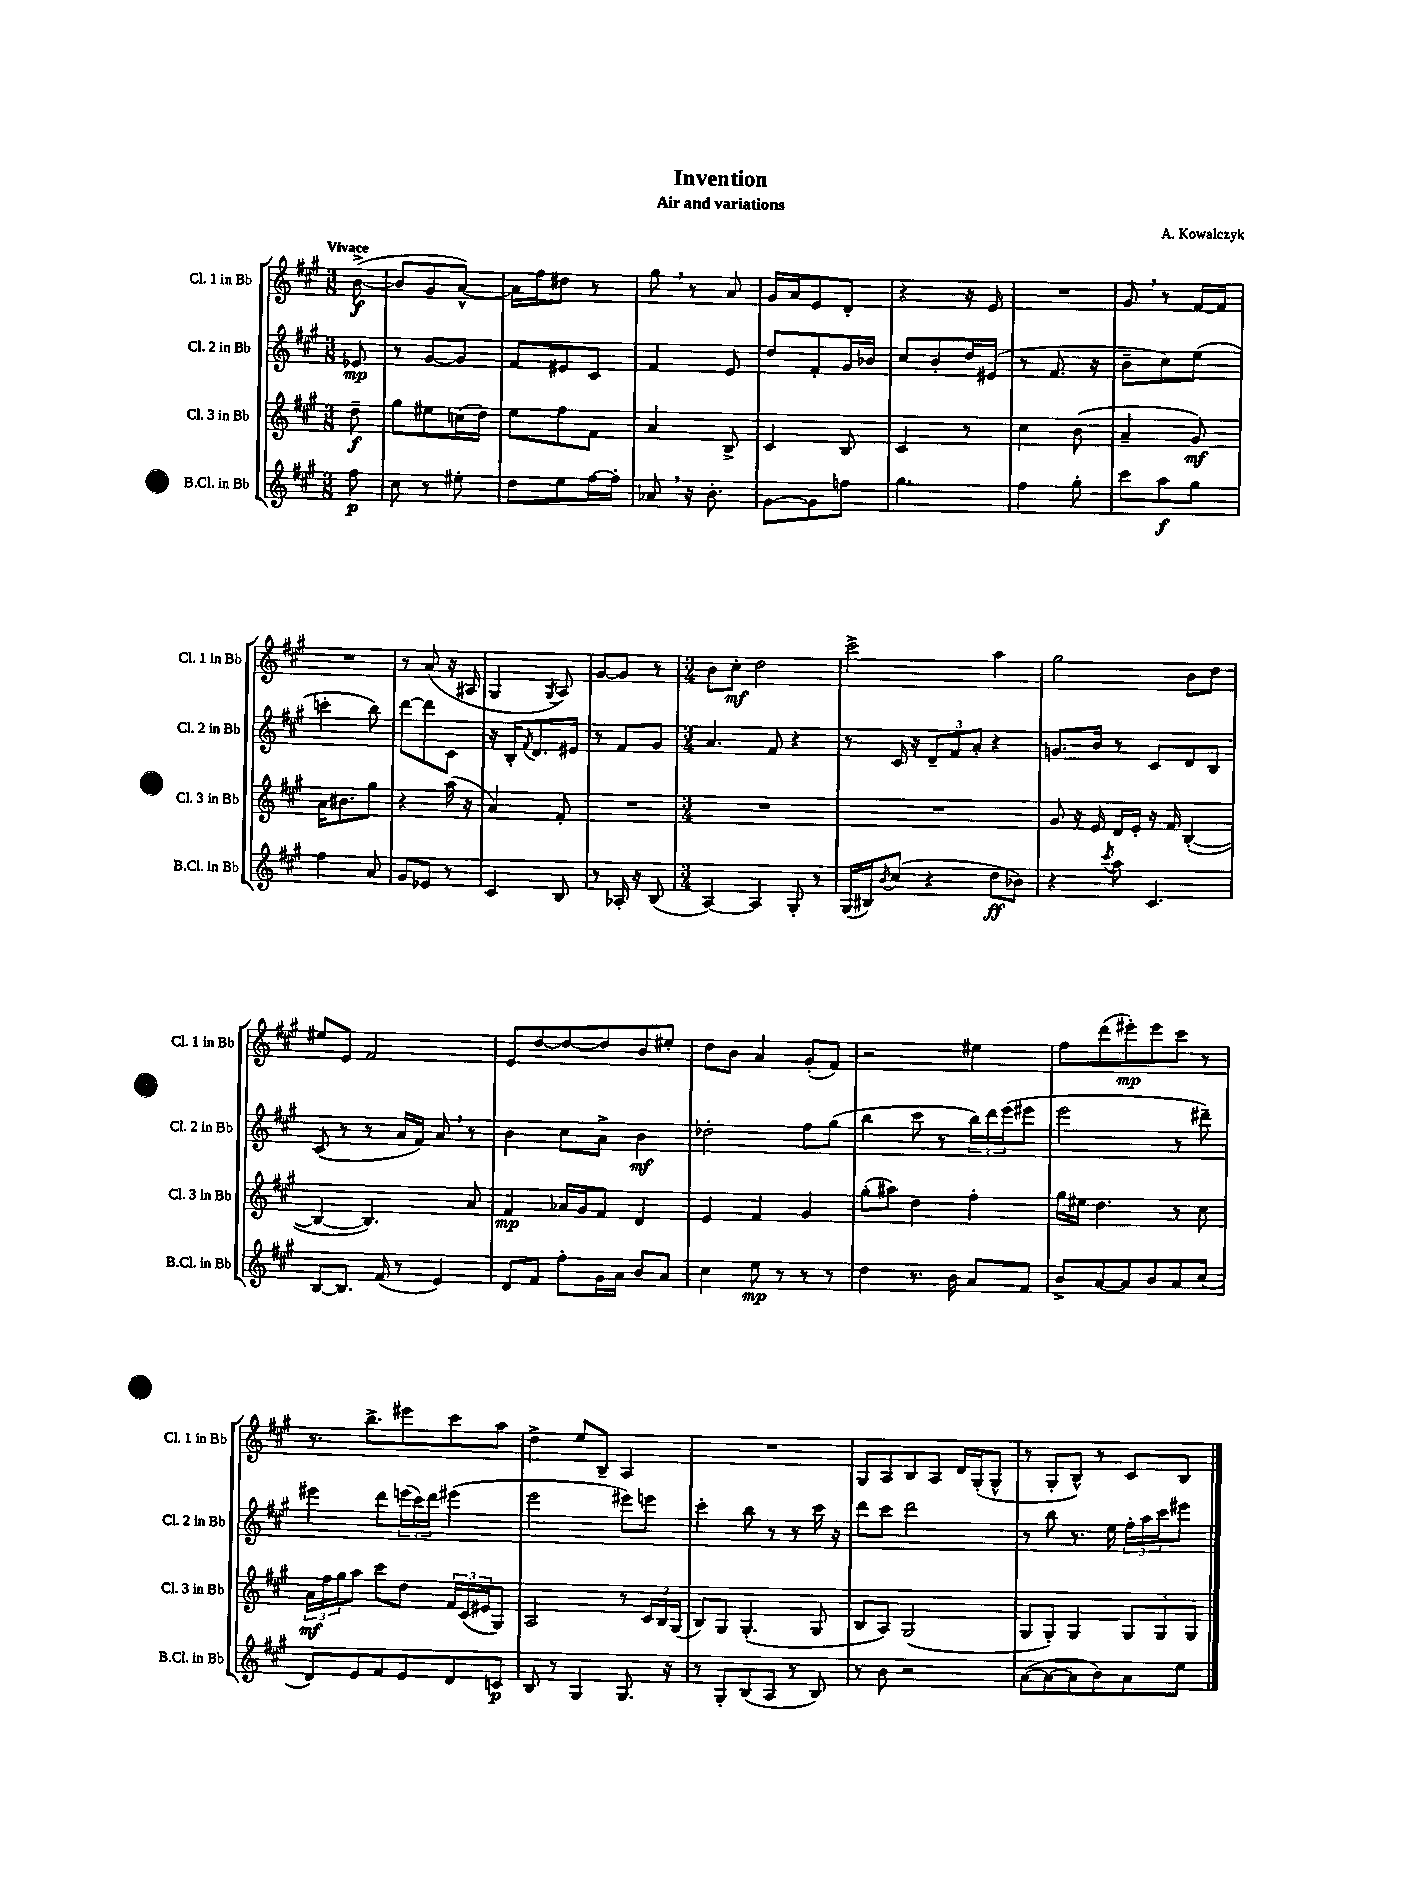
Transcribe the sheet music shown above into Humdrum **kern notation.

**kern	**kern	**kern	**kern
*staff4	*staff3	*staff2	*staff1
*clefG2	*clefG2	*clefG2	*clefG2
*k[f#c#g#]	*k[f#c#g#]	*k[f#c#g#]	*k[f#c#g#]
*M3/8	*M3/8	*M3/8	*M3/8
8ff#	8dd~	8e-	([8b^
=	=	=	=
8cc#	8gg#	8r	8b]
8r	8ee#	[8g#	8g#
8ee#'	(16cc	8g#]	[8a^^)
.	16dd)	.	.
=	=	=	=
8dd	8ee	8f#	16a]
.	.	.	16ff#
8ee	8ff#	8e#	8dd#
[16ff#	8f#	8c#	8r
16ff#']	.	.	.
=	=	=	=
8a-	4a	4f#	8gg#
16r	.	.	8r
8.b'	.	.	.
.	8B^	8e	8a
=	=	=	=
[8g#	4c#	8dd	16g#
.	.	.	16a
8g#]	.	8f#'	8e
8ff	8B	16g#	8d'
.	.	16b-	.
=	=	=	=
4.gg#	4c#	8cc#	4r
.	.	8b'	.
.	8r	16dd	16r
.	.	(16e#	16e
=	=	=	=
4ff#	4cc#	8r	4.r
.	.	8.f#	.
8gg#'	(8b	.	.
.	.	16r	.
=	=	=	=
8ccc#	4a~	8b~	8g#
8aa	.	8cc#)	8r
8gg#	8g#)	(8ee	[16f#
.	.	.	16f#]
=	=	=	=
4ff#	16a	4ccc'	4.r
.	8.b#	.	.
8a	8gg#	8bb)	.
=	=	=	=
8g#	4r	[8ddd	8r
8e-	.	8ddd]	(8a
8r	(16aa	8c#	16r
.	16r	.	16A#
=	=	=	=
4c#	4a)	16r	4G#
.	.	16B'	.
.	.	8qf#	.
.	.	8.d	.
.	.	.	8qG#
8B	8f#'	.	8A)
.	.	16e#	.
=	=	=	=
8r	4.r	8r	[8g#
16A-'	.	8f#	8g#]
16r	.	.	.
(8B	.	8g#	8r
=	=	=	=
*M3/4	*M3/4	*M3/4	*M3/4
[4A)	2.r	4.a	8b
.	.	.	8cc#'
4A]	.	.	2dd
.	.	8f#	.
8G#'	.	4r	.
8r	.	.	.
=	=	=	=
(16G#	2.r	8r	2ccc#^
16B#)	.	.	.
8qb	.	.	.
(8cc#	.	16c#	.
.	.	16r	.
4r	.	12d~	.
.	.	12f#	.
.	.	12a'	.
8dd	.	4r	4aa
8b-)	.	.	.
=	=	=	=
4r	8g#	8.g	2gg#
.	16r	.	.
.	16e	16b	.
8qccc#	.	.	.
8aa	16d	8r	.
.	16e'	.	.
4.c#	16r	8c#	.
.	16f#	.	.
.	([4B'	8d	8b
.	.	8B	8dd
=	=	=	=
[8B	4B_	(8c#	8ee#
8.B]	.	8r	8e
.	4.B])	8r	2f#
(16f#	.	.	.
8r	.	16a	.
.	.	16f#)	.
4e)	.	8a	.
.	8a	8r	.
=	=	=	=
8d	4f#	4b	8e
8f#	.	.	[8dd
8ff#'	16a-	8cc#	8dd_
.	16g#	.	.
16g#	8f#	8a^	8dd]
16a	.	.	.
8b	4d	4b	8b
8a	.	.	8ee#'
=	=	=	=
4cc#	4e	2dd-'	8dd
.	.	.	8b
8ee	4f#	.	4a
8r	.	.	.
8r	4g#	8ff#	(8g#'
8r	.	(8gg#	8f#)
=	=	=	=
4dd	(8gg#'	4bb	2r
.	8aa#)	.	.
8.r	4dd	8ccc#	.
.	.	8r	.
16b	.	.	.
8a	4ff#'	24bb)	4ee#
.	.	24ddd	.
.	.	(24eee	.
8f#	.	8eee#	.
=	=	=	=
8b^	16gg#	2eee	8ff#
.	16ee#	.	.
[8a	4.dd	.	(8ddd
8a]	.	.	8eee#')
8b	.	.	8eee#
8a	8r	8r	8ccc#
(8cc#	8cc#	8ddd#~)	8r
=	=	=	=
8d)	24a	4eee#	8.r
.	24ff#	.	.
.	24gg#	.	.
8e	8aa	.	.
.	.	.	8.bb^
8f#	8ccc#	8ddd	.
8e	8dd	(24eee	8eee#
.	.	24ccc#)	.
.	.	24ddd	.
8d	24f#	(4eee#	8ccc#
.	(24c#	.	.
.	24e#	.	.
8c	8G#)	.	8aa
=	=	=	=
8B	2A	2eee	4dd^
8r	.	.	.
4G#	.	.	8ee
.	.	.	8B~
8.G#	8r	8eee#)	4A
.	24c#	8eee	.
.	24B	.	.
16r	.	.	.
.	(24G#	.	.
=	=	=	=
8r	8B)	4ccc#'	2.r
8G#'	8G#	.	.
(8B	(4.G#'	8bb	.
8A	.	8r	.
8r	.	8r	.
8B)	8G#	16ccc#	.
.	.	16r	.
=	=	=	=
8r	8B	8ddd	8G#
8b	8A)	8ccc#	8A
2r	(2G#	2ddd	8B
.	.	.	8A
.	.	.	16d
.	.	.	(16G#'
.	.	.	8G#^^
=	=	=	=
([8a	8G#	8r	8r
8a_	8G#')	8bb	8G#'
8a]	4G#	8.r	8B^^)
8b)	.	.	8r
.	.	16ee	.
8a	12G#	24ff#'	8c#
.	.	24aa	.
.	12G#	24ccc#	.
8ee	.	8eee#	8B
.	12G#	.	.
==	==	==	==
*-	*-	*-	*-
